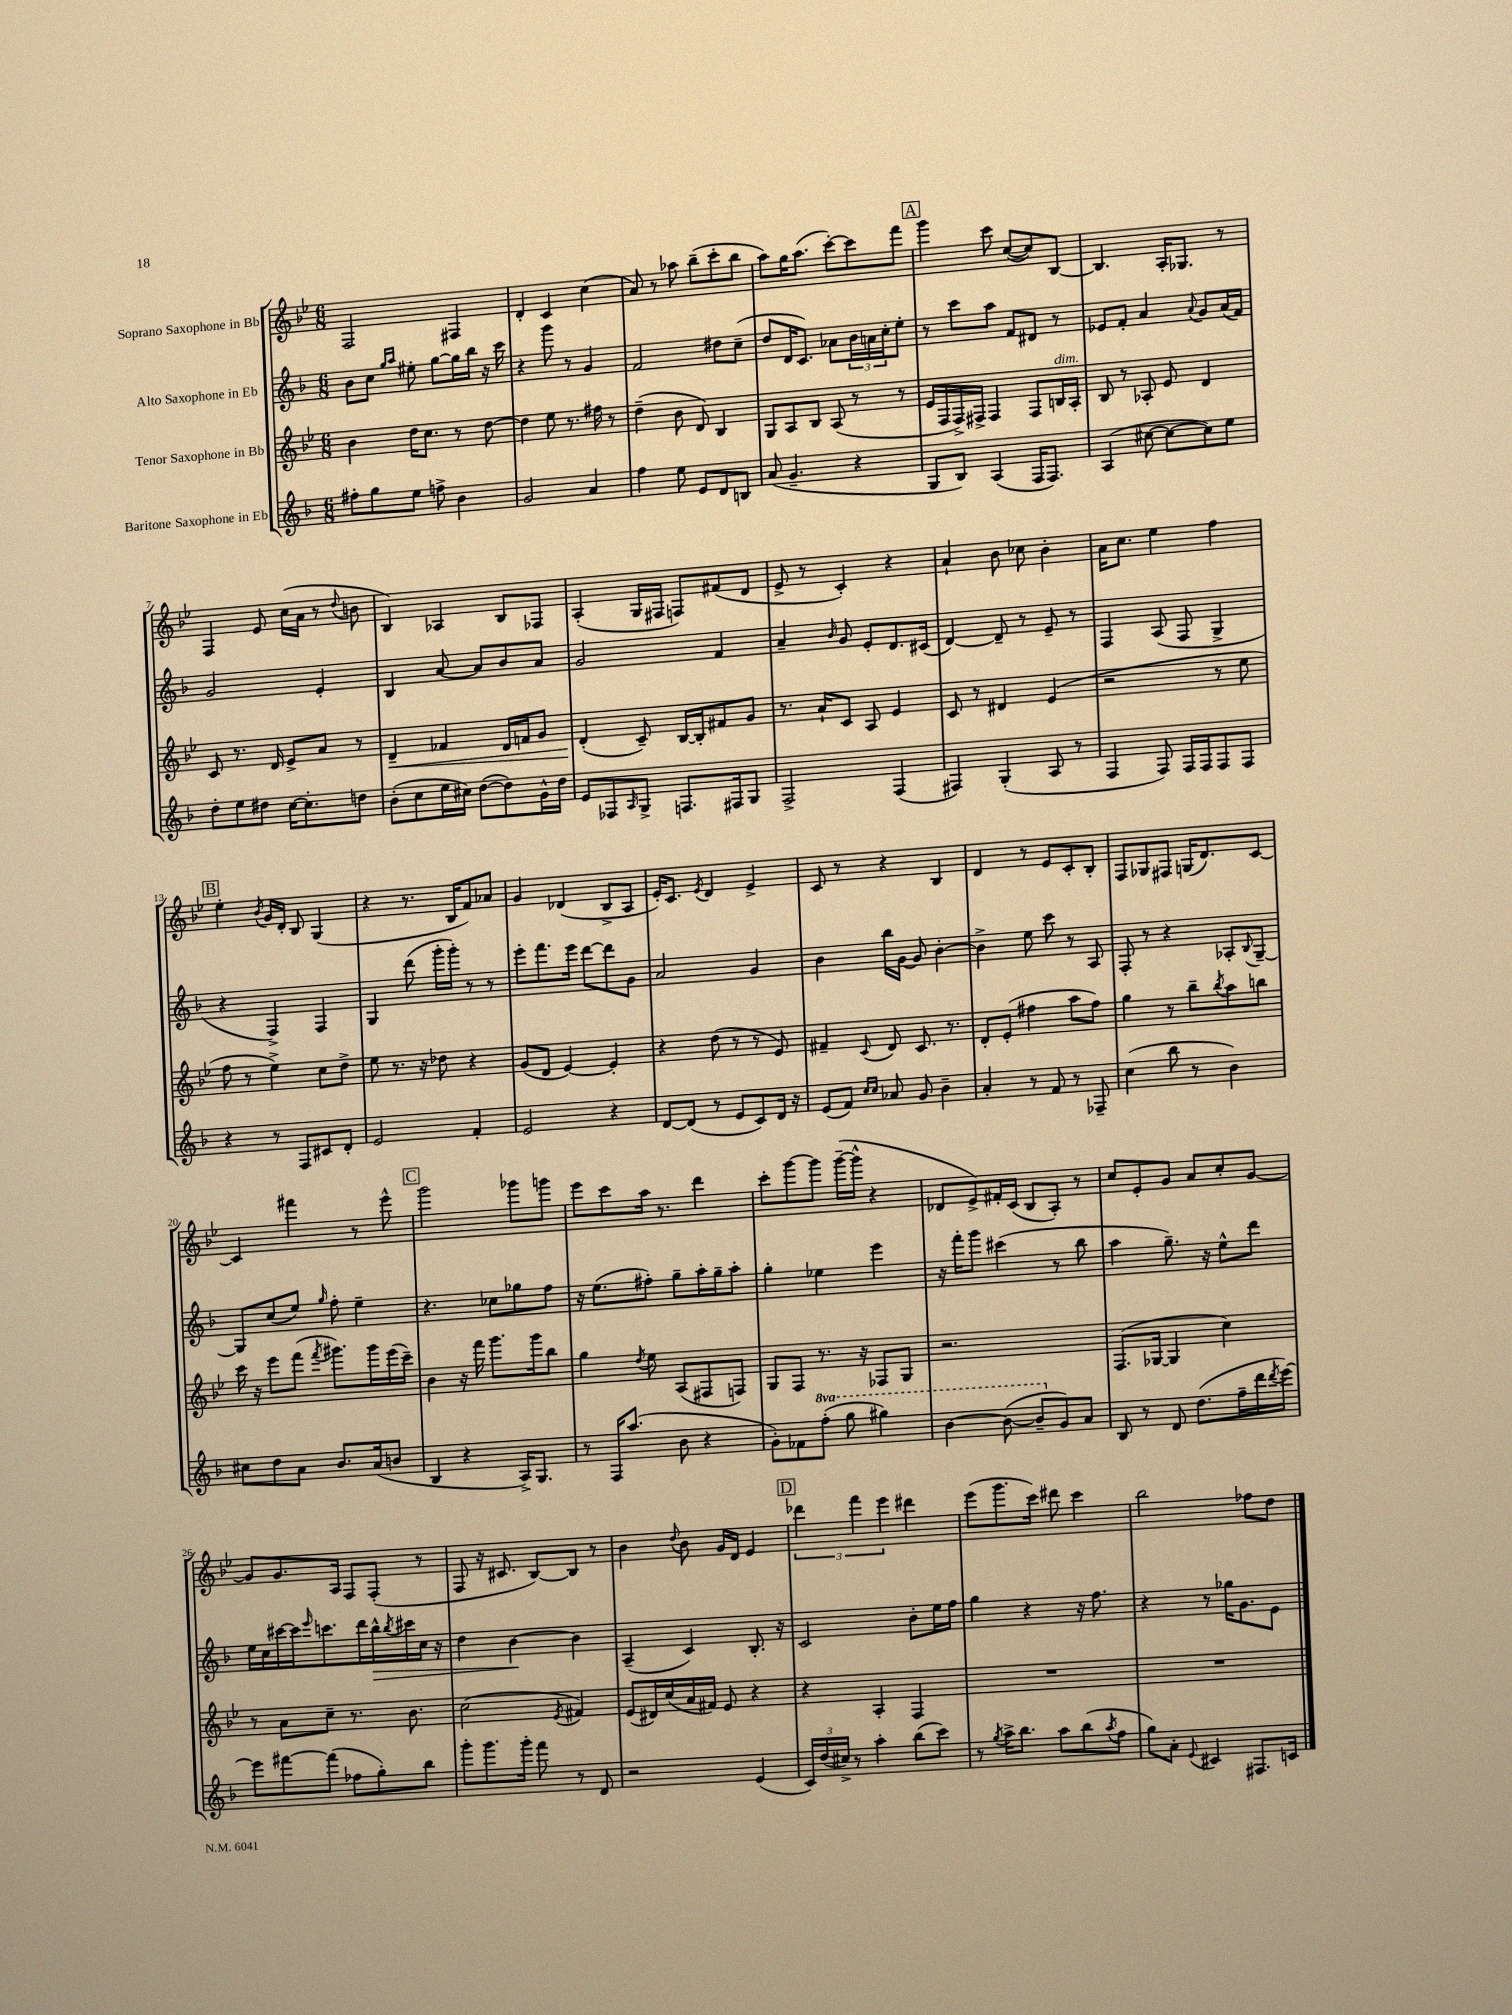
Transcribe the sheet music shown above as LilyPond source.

<<
\new StaffGroup <<
\new Staff = "s0" \with { instrumentName = "Soprano Saxophone in Bb" } {
    \clef treble \key bes \major \numericTimeSignature \time 6/8
    f2 fis4 |
    d'4-. c'4 c''4( |
    a'8) r8 aes''8 bes''8--( c'''8-. bes''8 |
    a''8) g''16 a''8.( c'''8~-.) c'''8 f'''8 |
    \mark \markup { \box "A" } g'''4 c'''8 c''8~( c''8) bes8~ |
    bes4. a16-. ges8. r8 |
    f4 ees'8 c''16( a'16 r8 \appoggiatura { d''8 } b'8 |
    bes4) aes4 bes8 fes8 |
    a4-.( g16 fis16 f8) fis'8( d'8 |
    ees'8-> r8 c'4-.) r4 |
    a'4-! bes'8 ces''8 bes'4-. |
    a'16 c''8. ees''4 f''4 |
    \mark \markup { \box "B" } ees''4-. \acciaccatura { bes'8 } g'16 d'16-. bes8 g4( |
    r4 r8. bes16 f'8) aes'8 |
    g'4 des'4( bes8-> a8 |
    ees'16-.) c'8. \acciaccatura { ees'8 } d'4 ees'4-> |
    c'8 r8 r4 bes4 |
    d'4 r8 ees'8 c'8-. bes8-. |
    f8 ges8 fis8 g16( d'8.) c'8~ |
    c'4 fis'''4 r8 ees'''8-^ |
    \mark \markup { \box "C" } g'''2 ges'''8 g'''8 |
    ees'''8 c'''8 a''16 r8. d'''4 |
    c'''8-. g'''8~ g'''8 g'''16~--( g'''16-^ r4 |
    des'8 ees'8->) fis'16-. c'16( bes8 a8-.) r8 |
    c''8 ees'8-. g'8 a'8 c''8-. g'8~ |
    g'8 g'8. a16 f8 f8-.( r8 |
    f8 r16 cis'8. bes8~) bes8 r8 |
    bes'4 \appoggiatura { d''8 } bes'8 g'16 d'16 ees'4 |
    \mark \markup { \box "D" } \tuplet 3/2 { des'''4 f'''4 ees'''4 } dis'''4 |
    ees'''8( g'''8. c'''16) dis'''8 c'''4 |
    bes''2 fes''8 d''8 \bar "|." |
}
\new Staff = "s1" \with { instrumentName = "Alto Saxophone in Eb" } {
    \clef treble \key f \major \numericTimeSignature \time 6/8
    bes'8 c''8 \grace { g''16 a''16 } eis''8-. g''8~ g''16 bes''16 r16 c'''16 |
    r4 g'''8 r8 g'4 |
    f'2 dis''8 c''8--( |
    d''8 d'16 c'8.) aes'8 \tuplet 3/2 { bes'16 a'16 c''16-. } e''8-. |
    \mark \markup { \box "A" } r8 c'''8 a''8 f'8 dis'8 r8 |
    ees'8 f'8-. a'4 \appoggiatura { a'8 } g'8 a'16( f'16) |
    g'2 e'4-. |
    bes4 a'8~ a'8 bes'8 a'8 |
    g'2 f'4 |
    a'4-- \grace { bes'16 } g'8 e'8-. d'8. cis'16( |
    d'4~) d'8-- r8 e'8-- r8 |
    f4 a8( f8 g4-> |
    \mark \markup { \box "B" } r4 f4->) f4 |
    g4 d'''8( g'''16-. g'''16-.) r8 r8 |
    e'''8-. f'''8. e'''16 d'''8~ d'''8 g'8 |
    a'2 g'4 |
    bes'4 bes''16 g'16~ g'8 bes'4~-. |
    bes'4-> e''8 c'''8 r8 a8 |
    f8-. r8 r4 aes8-. \appoggiatura { bes8 } g8~-- |
    g8 c''8( e''8) \grace { g''16 } f''8-. e''4-- |
    \mark \markup { \box "C" } r4. ces''8 ges''8 f''8 |
    r16 e''8.( fis''8-.) g''8-- a''16-. g''16-- a''8-. |
    g''4-. ees''4 e'''4 |
    r16 f'''16-. g'''8 cis'''4( r8 bes''8 |
    a''4 g''8.--) r16 e''8-^ d'''8 |
    e''16 c''16 cis'''16~ cis'''16 \grace { e'''16 } c'''8. d'''16 bes''16-^\> \acciaccatura { bes''8 } cis'''16 c''16 r16 |
    d''4 bes'4~\! bes'4 |
    a4--( c'4) bes8.-. r16 |
    \mark \markup { \box "D" } c'2 bes'8-. e''16 f''16 |
    g''4 r4 r16 f''8. |
    r4 r8 ges''16 g'8. e'8 \bar "|." |
}
\new Staff = "s2" \with { instrumentName = "Tenor Saxophone in Bb" } {
    \clef treble \key bes \major \numericTimeSignature \time 6/8
    bes'4 d''16 c''8. r8 d''8~ |
    d''4 ees''8 r8. fis''16 r8 |
    d''4--( bes'8 d'8) bes4 |
    g8 a8 bes8 a8( r8 r8 |
    \mark \markup { \box "A" } ees'16 f16 f16->) fis16-> fis4 fis8 b16^\markup { \italic "dim." } a16-. |
    bes8 r8 aes8-. ees'8 d'4 |
    c'8 r8. d'16 ees'8-> a'8 r8 |
    d'4--\< fes'4 d'16 f'16 g'8 |
    d'4-.\!( c'8--) bes16~ bes16-. fis'8 g'8 |
    r8. a'16-! c'8 a8 ees'4 |
    c'8 r8 dis'4 ees'4( |
    r2 r8 ees''8 |
    \mark \markup { \box "B" } f''8 r8 ees''4->) c''8 d''8-> |
    ees''8 r8. r16 des''8 r4 |
    g'8( d'8 ees'4~) ees'4-. |
    r4 d''8( r8 r8 ees'8) |
    fis'4-- \appoggiatura { c'8 } d'8 c'8. r8. |
    d'8-. ees'8-.( fis''4 a''8 fis''8) |
    g''4 r8 bes''8-- \acciaccatura { bes''8 } a''8 b''8 |
    c'''16 r16 ees'''8 f'''8( \acciaccatura { f'''8 } gis'''8.) gis'''16 ees'''16( c'''16--) |
    \mark \markup { \box "C" } bes'4 r16 f'''16 g'''8. g'''16 bes''8 |
    g''4 \acciaccatura { d''8 } ees''8 a8( fis8 f8) |
    g8 f8 r8. r16 fes8 g8 |
    r2. |
    f8.( ges16~ ges4 c''4) |
    r8 a'8 c''8-- r8. bes'8. |
    c''2( \acciaccatura { ees'8 } fis'4) |
    ees'8( dis'16) c''16( a'16 fis'16) ees'8 r4 |
    \mark \markup { \box "D" } r4 a4-. f4 |
    R2. |
    R2. \bar "|." |
}
\new Staff = "s3" \with { instrumentName = "Baritone Saxophone in Eb" } {
    \clef treble \key f \major \numericTimeSignature \time 6/8 \set Staff.ottavationMarkups = #ottavation-simple-ordinals
    fis''8-. g''8 e''8 f''8-> bes'4 |
    g'2 a'4 |
    f''4 e''8 e'8 d'8 b8 |
    a'8( g'4.-- r4 |
    \mark \markup { \box "A" } g8 bes8) a4( f16 f8.) |
    a4( cis''8~ cis''8~ cis''8) e''8 |
    d''8-. e''8 dis''8 c''16~ c''8.-. d''8 |
    bes'8-.( c''8 e''16 cis''16) d''8~( d''8) g'16-^ d''16 |
    e'8 fes8 \grace { a16 } g8-> f8. fis16 g8 |
    f2-> f4( |
    fis4) g4-.( a8 r8 |
    f4 f8) f16 f16 f8 f8 |
    \mark \markup { \box "B" } r4 r8 f8 cis'8 d'8-. |
    e'2 f'4-. |
    e'2 r4 |
    d'8~ d'8( r8 e'8 c'8) d'16 r16 |
    e'8( f'8) \grace { c''16 c''16 } aes'8 g'8 bes'4-- |
    a'4-. r8 f'8 r8 fes8-- |
    c''4( bes''8 r8 bes'4) |
    cis''8 d''8 a'8 bes'8. a'16( b'8 |
    \mark \markup { \box "C" } bes4 r4 a16->) g8. |
    r8 f16 a''8.( bes'8 r4 |
    g'8-.) fes'8 \ottava #1 f'''8-.( g'''8 gis'''4) |
    bes''4~ bes''8~( bes''8-- \ottava #0 g'8) a'8 |
    bes8 r8 d'8 d''8.( f''16-- d'''16 \acciaccatura { d'''8 } e'''16~) |
    e'''8 fis'''8~ fis'''8( fes''8 g''8-.) bes''8 |
    g'''8-. g'''8. g'''16-. f'''8 r8 d'8 |
    r2 e'4( |
    \mark \markup { \box "D" } \tuplet 3/2 { c'16) d''16( cis''16->) } r8 a''4-. bes''8( c'''8) |
    r8 \acciaccatura { g''8 } a''16-> bes''8. a''8 bes''8( \acciaccatura { a''8 } f''8 |
    g''8) a'8-. \appoggiatura { e'8 } cis'4 fis8. c'16 \bar "|." |
}
>>
>>
